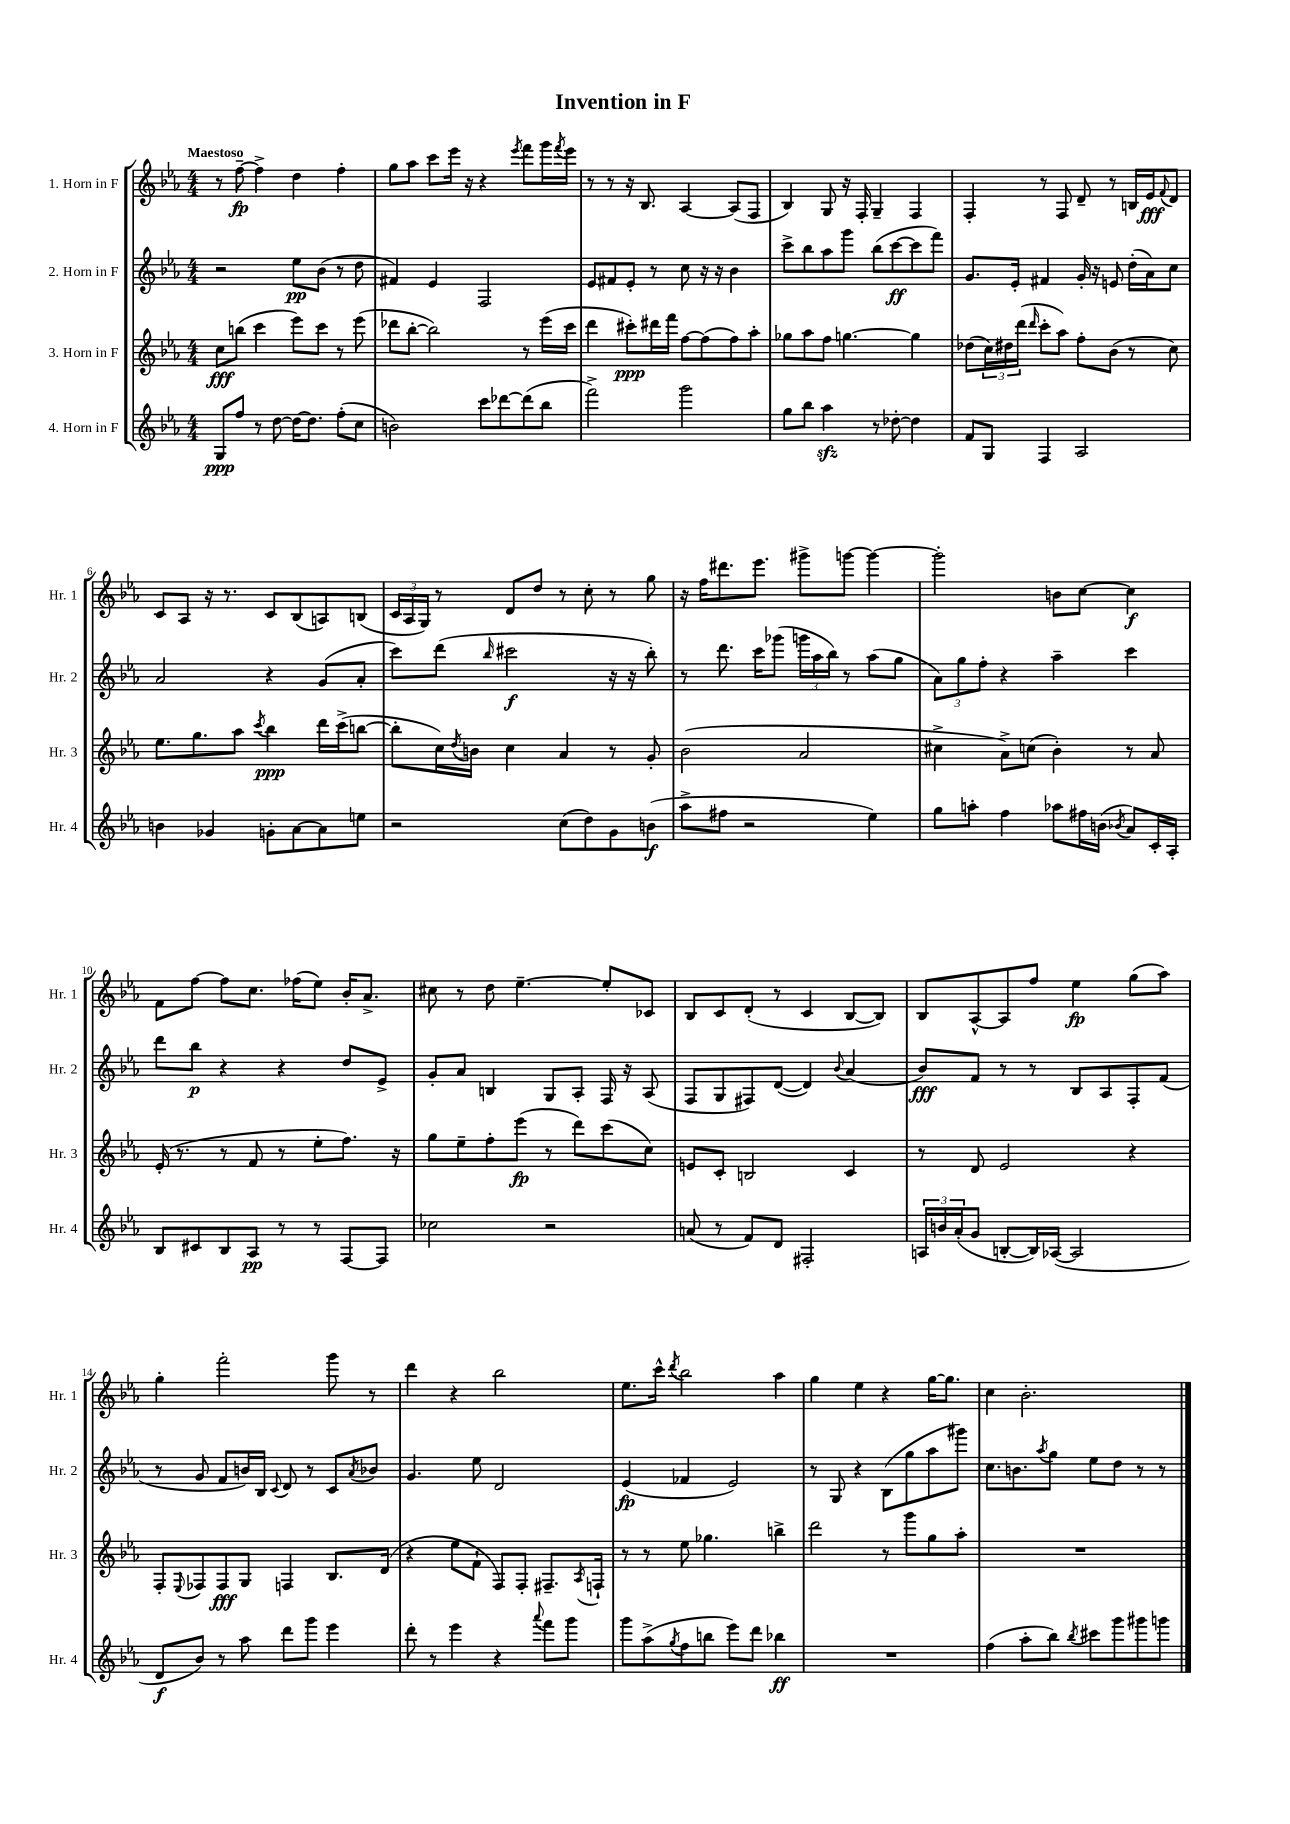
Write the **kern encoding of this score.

**kern	**kern	**kern	**kern
*staff4	*staff3	*staff2	*staff1
*clefG2	*clefG2	*clefG2	*clefG2
*k[b-e-a-]	*k[b-e-a-]	*k[b-e-a-]	*k[b-e-a-]
*M4/4	*M4/4	*M4/4	*M4/4
8G	8cc	2r	8r
8ff	(8bb	.	[8ff~
8r	4ccc	.	4ff^]
[8dd	.	.	.
16dd_	8eee-)	8ee-	4dd
8.dd]	.	.	.
.	8ccc	(8b-	.
(8ff'	8r	8r	4ff'
8cc	(8eee-	8dd	.
=	=	=	=
2b)	8ddd-	4f#)	8gg
.	[8bb-'	.	8aa-
.	2bb-])	4e-	8ccc
.	.	.	16eee-
.	.	.	16r
8ccc	.	2F	4r
[8ddd-	.	.	.
.	.	.	8qeee-
(8ddd-]	8r	.	8fff
8bb-	(16eee-	.	16ggg
.	.	.	8qfff
.	16ccc	.	16eee-
=	=	=	=
2fff^)	4ddd	8e-	8r
.	.	8f#	8r
.	8ccc#')	8e-'	16r
.	.	.	8.B-
.	16ddd#	8r	.
.	16fff	.	.
2ggg	[8ff	8cc	[4A-
.	(8ff]	16r	.
.	.	16r	.
.	8ff)	4b-	(8A-]
.	8aa-'	.	8F
=	=	=	=
8gg	8gg-	8ccc^	4B-)
8bb-	8aa-	8bb-	.
4aa-	8ff	8aa-	8G
.	[4.gg	8ggg	16r
.	.	.	16F'
8r	.	(8bb-	4G~
[8dd-'	.	[8ccc	.
4dd-]	4gg]	8ccc]	4F
.	.	8fff)	.
=	=	=	=
8f	(8dd-	8.g	4F'
8G	24cc)	.	.
.	24dd#	.	.
.	.	16e-'	.
.	(24ddd	.	.
.	16qqddd	.	.
4F	8ccc'	4f#	8r
.	8aa-)	.	8F
2A-	8ff'	16g'	8d~
.	.	16r	.
.	(8b-	8e	8r
.	8r	(16dd'	16B
.	.	16a-)	16e-
.	.	.	8qqf
.	8cc)	8cc	8d
=	=	=	=
4b	8.ee-	2a-	8c
.	.	.	8A-
.	8.gg	.	.
4g-	.	.	16r
.	.	.	8.r
.	8aa-	.	.
.	8qccc	.	.
8g'	4bb-	4r	8c
[8a-	.	.	(8B-
8a-]	16ddd	(8g	8A)
.	(16ccc^	.	.
8ee	[8bb	8a-'	(8B
=	=	=	=
2r	8bb']	8ccc)	24c
.	.	.	24A-
.	.	.	24G)
.	16cc)	(8ddd	8r
.	8qdd	.	.
.	16b	.	.
.	.	16qqbb-	.
.	4cc	2ccc#	8d
.	.	.	8dd
(8cc	4a-	.	8r
8dd)	.	.	8cc'
8g	8r	16r	8r
.	.	16r	.
(8b	8g'	8bb-')	8gg
=	=	=	=
8aa-^	(2b-	8r	16r
.	.	.	16ff
8ff#	.	8.ddd	8.ddd#
2r	.	.	.
.	.	16ccc	8.eee-
.	.	(8ggg-	.
.	2a-	24ggg	8ggg#^
.	.	24aa-	.
.	.	24bb-)	.
.	.	8r	[8ggg
4ee-)	.	(8aa-	4ggg_
.	.	8gg	.
=	=	=	=
8gg	4cc#^	12a-)	2ggg']
.	.	12gg	.
8aa'	.	.	.
.	.	12ff'	.
4ff	8a-^)	4r	.
.	(8cc	.	.
8aa-	4b-')	4aa-~	8b
16ff#	.	.	[8cc
(16b	.	.	.
8qb-	.	.	.
8a-)	8r	4ccc	4cc]
16c'	8a-	.	.
16A-'	.	.	.
=	=	=	=
8B-	(16e-'	8ddd	8f
.	8.r	.	.
8c#	.	8bb-	[8ff
8B-	8r	4r	8ff]
8A-	8f	.	8.cc
8r	8r	4r	.
.	.	.	(16ff-
8r	8ee-'	.	8ee-)
[8F	8.ff)	8dd	16b-'
.	.	.	8.a-^
8F]	.	8e-^	.
.	16r	.	.
=	=	=	=
2cc-	8gg	8g'	8cc#
.	8ee-~	8a-	8r
.	8ff'	4B	8dd
.	(8eee-	.	[4.ee-~
2r	8r	8G	.
.	8ddd)	8A-'	.
.	(8ccc	16F	8ee-']
.	.	16r	.
.	8cc)	(8A-	8c-
=	=	=	=
(8a	8e	8F	8B-
8r	8c'	8G	8c
8f)	2B	8F#)	(8d'
8d	.	([8d	8r
2F#'	.	4d])	4c
.	.	8qqb-	.
.	4c	(4a-	[8B-
.	.	.	8B-])
=	=	=	=
24A	8r	8b-)	8B-
24b	.	.	.
(24a-'	.	.	.
8g	8d	8f	[8A-^^
[8B'	2e-	8r	8A-]
16B])	.	8r	8ff
([16A-	.	.	.
2A-]	.	8B-	4ee-
.	.	8A-	.
.	4r	8F'	(8gg
.	.	(8f	8aa-)
=	=	=	=
8d	8F'	8r	4gg'
.	8qqE-	.	.
8b-)	8F-	8g	.
8r	8F-	8f	2fff'
8aa-	8G	16b)	.
.	.	16B-	.
.	.	8qqc	.
8ddd	4F	8d	.
8ggg	.	8r	.
4eee-	8.B-	8c	8ggg
.	.	8qa-	.
.	.	8b-	8r
.	(16d	.	.
=	=	=	=
8ddd'	4r	4.g	4ddd
8r	.	.	.
4eee-	8ee-	.	4r
.	8f`	8ee-	.
4r	8F)	2d	2bb-
.	8F'	.	.
8qqaaa-	.	.	.
8fff	8.F#~	.	.
8ggg	.	.	.
.	8qA-	.	.
.	16F`	.	.
=	=	=	=
8ggg	8r	(4e-	8.ee-
(8aa-^	8r	.	.
.	.	.	16ccc^^
8qgg	.	.	8qddd
8ff	8ee-	4f-	2bb-
8bb	4.gg-	.	.
8eee-)	.	2e-)	.
8ddd	.	.	.
4bb-	4bb^	.	4aa-
=	=	=	=
1r	2ddd	8r	4gg
.	.	8G	.
.	.	4r	4ee-
.	8r	(8B-	4r
.	8ggg	8gg	.
.	8gg	8aa-	[16gg
.	.	.	8.gg]
.	8aa-'	8ggg#)	.
=	=	=	=
(4ff	1r	8.cc	4cc
.	.	8.b	.
8aa-'	.	.	2.b-'
.	.	8qaa-	.
8bb-)	.	8gg	.
8qbb-	.	.	.
8ccc#	.	8ee-	.
8ggg	.	8dd	.
8ggg#	.	8r	.
8ggg	.	8r	.
==	==	==	==
*-	*-	*-	*-
